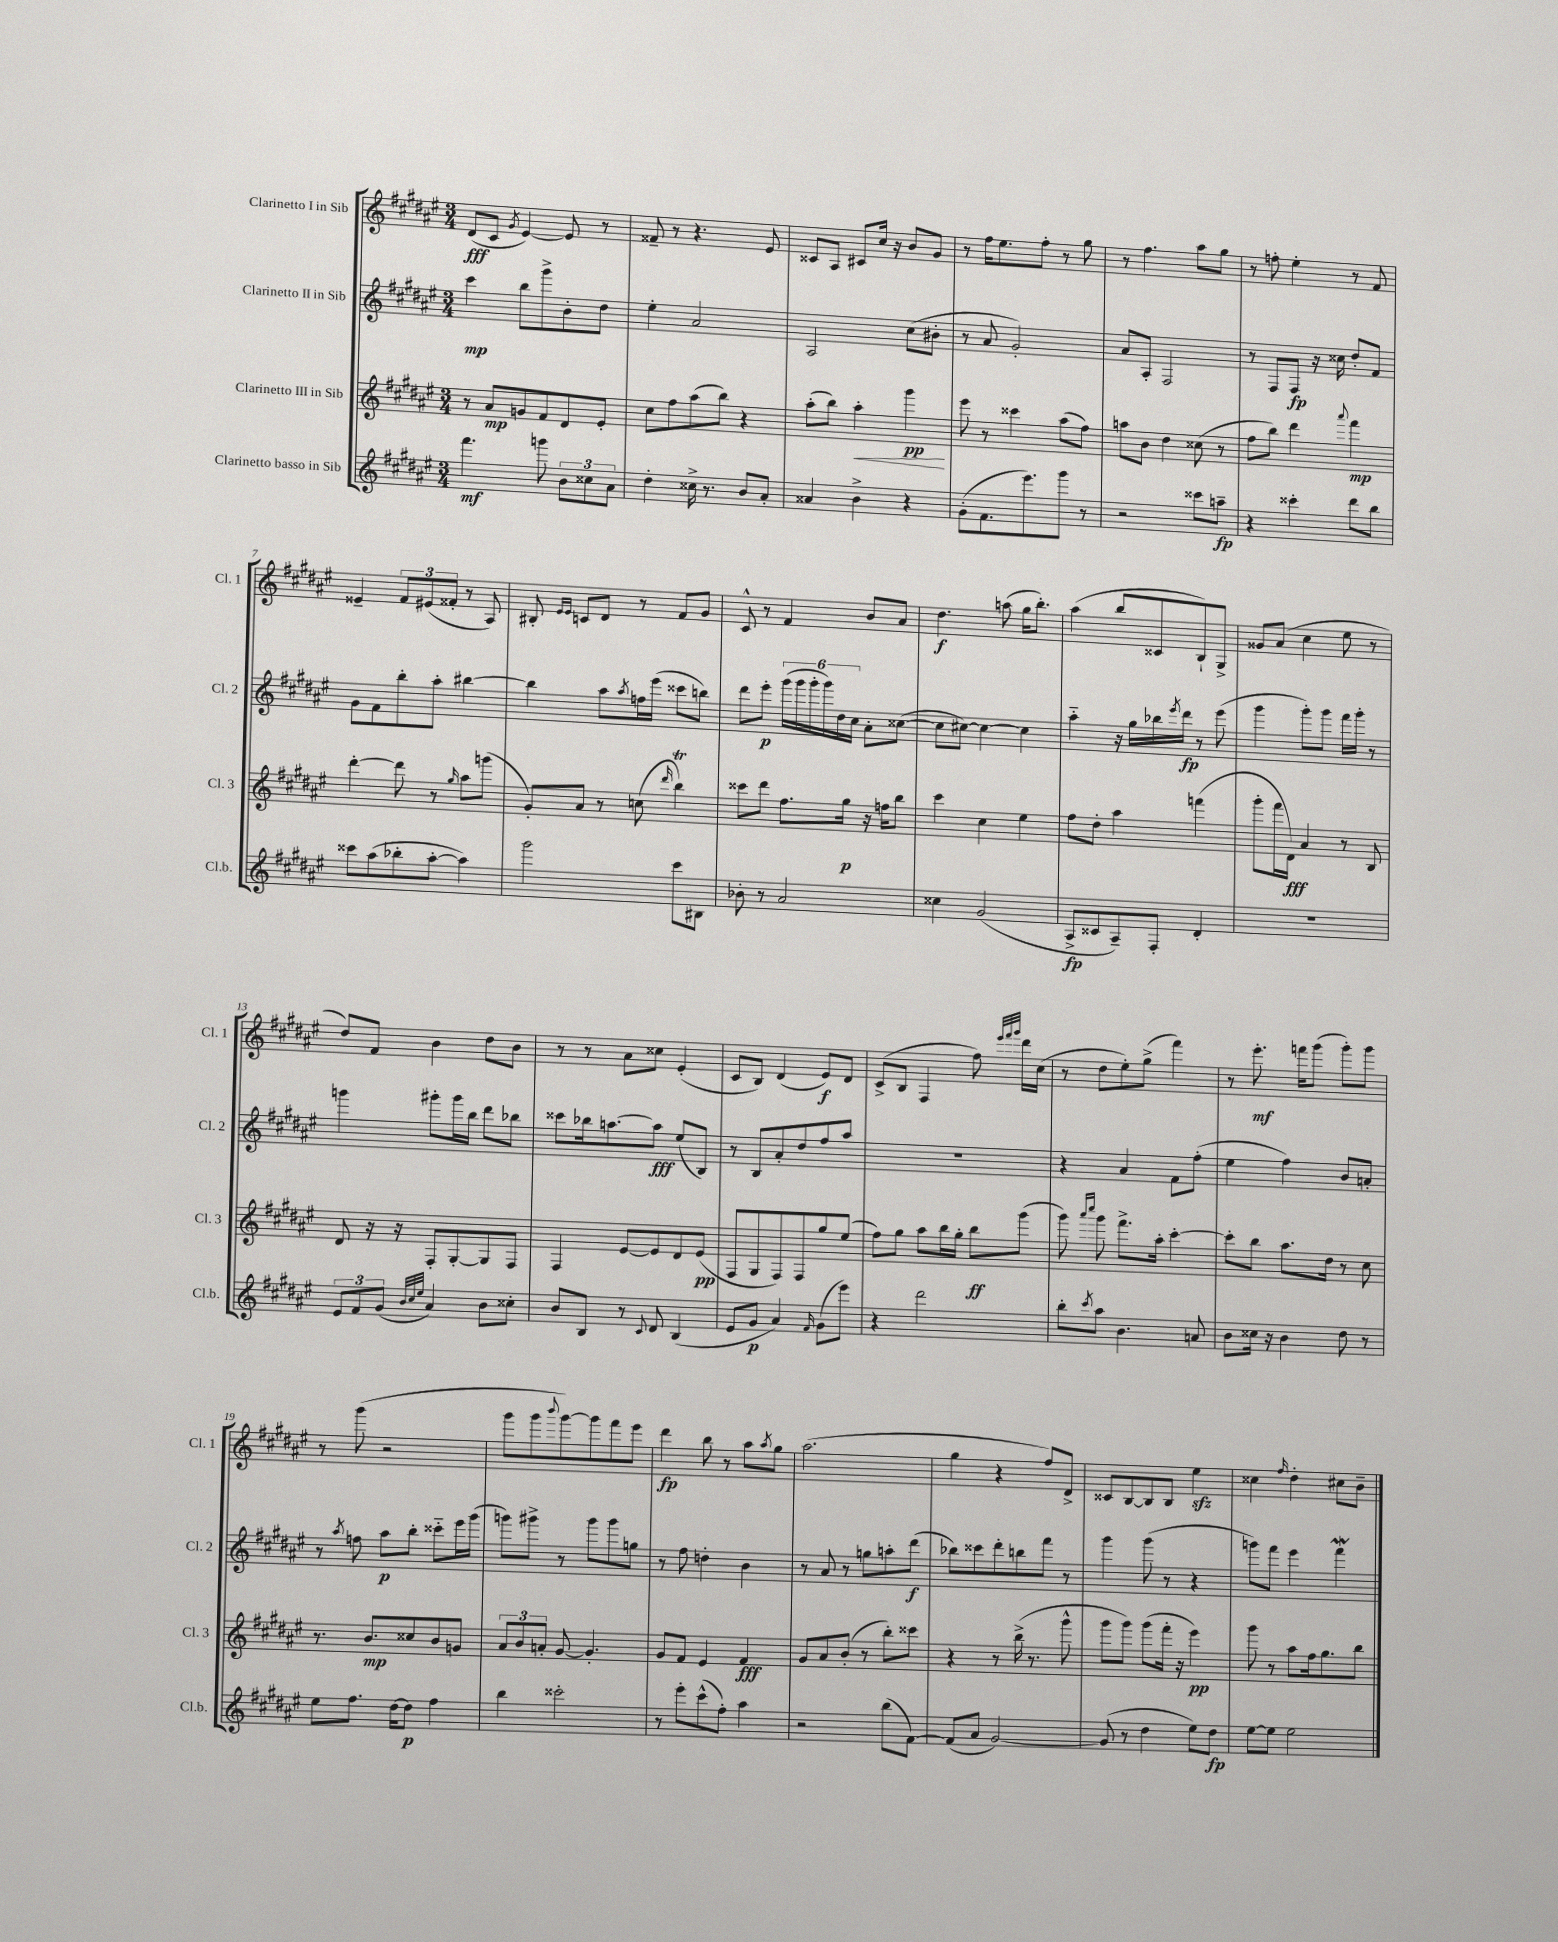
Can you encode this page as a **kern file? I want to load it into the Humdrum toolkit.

**kern	**kern	**kern	**kern
*staff4	*staff3	*staff2	*staff1
*clefG2	*clefG2	*clefG2	*clefG2
*k[f#c#g#d#a#e#]	*k[f#c#g#d#a#e#]	*k[f#c#g#d#a#e#]	*k[f#c#g#d#a#e#]
*M3/4	*M3/4	*M3/4	*M3/4
4.fff#	8r	4ccc#	(8d#
.	8a#	.	8c#
.	.	.	8qg#
.	8g	8bb	[4e#)
8ggg	8f#	8ggg#^	.
12b	8d#	8b'	8e#]
12cc##	.	.	.
.	8e#'	8dd#	8r
12a#	.	.	.
=	=	=	=
4dd#'	8cc#	4ee#'	8f##~
.	8ff#	.	8r
16cc##^	(8aa#	2a#	4.r
8.r	.	.	.
.	8bb)	.	.
8b	4r	.	.
8a#'	.	.	8e#
=	=	=	=
4a##	(8aa#'	2A#	8c##
.	8bb)	.	8A#
4b^	4aa#'	.	8c#
.	.	.	16cc#
.	.	.	16r
4r	4ggg#	(8cc#	8b
.	.	8b#'	8g#
=	=	=	=
(8g#'	8eee#	8r	8r
8.f#	8r	8a#	16ff#
.	.	.	8.ee#
.	4ccc##	2g#')	.
8.eee#)	.	.	.
.	.	.	8ff#'
8ggg#	(8aa#	.	8r
8r	8ff#)	.	8gg#
=	=	=	=
2r	8aa	8a#	8r
.	8b	8A#'	4.ff#
.	4dd#	2F#	.
8ccc##	(8cc##	.	8aa#
8aa~	8r	.	8gg#
=	=	=	=
4r	8ff#	8r	8r
.	8bb)	8F#	8ff'
4ccc##'	4ddd#	8F#	4ee#'
.	.	16r	.
.	.	16cc##	.
.	8qqaaa#	.	.
8ddd#	4fff#	8dd#'	8r
8bb	.	8f#	8f#
=	=	=	=
8ccc##	[4ddd#'	8g#	4e##~
(8aa#	.	8f#	.
8bb-'	8ddd#]	8bb'	12f#
.	.	.	(12e#
[8aa#'	8r	8aa#'	.
.	.	.	12f##'
.	16qqgg#	.	.
4aa#])	8aa#	[4bb#	8r
.	(8ggg	.	8A#)
=	=	=	=
2ggg#	8g#')	4bb#]	8B#'
.	.	.	16qqe#
.	.	.	16qqe#
.	8a#	.	8c
.	8r	8aa#	8d#
.	.	8qaa#	.
.	(8cc	16ff	8r
.	.	(16eee#	.
.	16qqddd#	.	.
8ccc#	4bb)	8ccc##	8f#
8B#	.	8bb)	8g#
=	=	=	=
8b-'	8ccc##	8ddd#	8c#^^
8r	8ddd#	8eee#'	8r
2a#	8.ff#	(24ggg#	4f#
.	.	24ggg#	.
.	.	24ggg#'	.
.	.	24ggg#)	.
.	.	24dd#	.
.	16gg#	.	.
.	.	24cc#	.
.	16r	8a#'	8b
.	16ff	.	.
.	8bb	([8cc##	8a#
=	=	=	=
4cc##	4ccc#	8cc##]	4.dd#
.	.	[8cc#)	.
(2g#	4cc#	4cc#_	.
.	.	.	(8aa
.	4ee#	4cc#]	16gg#
.	.	.	8.bb')
=	=	=	=
8A#^	8ff#	4aa#'~	(4aa#
8c##	8dd#'	.	.
8A#~)	4aa#	16r	8bb
.	.	16gg#	.
8F#'	.	16bb-	8c##
.	.	8qeee#	.
.	.	16ddd#	.
4d#'	(4fff	8r	8B`)
.	.	(8eee#	8G#^
=	=	=	=
2.r	8ggg#'	4ggg#	8g##
.	16fff#	.	(8a#
.	16d#)	.	.
.	4a#	8ggg#')	4cc#
.	.	8ggg#	.
.	8r	16fff#	8ee#
.	.	16ggg#'	.
.	8B	8r	8r
=	=	=	=
12e#	8d#	4ggg	8dd#)
12f#	.	.	.
.	16r	.	8f#
(12g#	.	.	.
.	16r	.	.
32qqb	.	.	.
32qqcc#	.	.	.
32qqee#	.	.	.
4a#)	8F#'	8ggg#'	4b
.	[8G#'	16ggg#	.
.	.	16bb	.
8b	8G#]	8ddd#	8dd#
8cc##'	8F#	8bb-	8b
=	=	=	=
8b	4F#	8ccc##	8r
8B	.	16bb-	8r
.	.	[8.aa	.
8r	[8e#	.	8a#
8qqc#	.	.	.
8d#	8e#]	8aa]	8cc##
(4B	8d#	(8ee#	(4e#'
.	(8e#	8B)	.
=	=	=	=
8e#	8F#	8r	8c#
8g#	8G#	8B	8B)
4a#)	8F#)	8a#'	(4d#
.	8F#	8dd#	.
16qqf#	.	.	.
(8g#	8gg#	8ff#	8e#)
8eee#)	(8ee#	8aa#	8d#
=	=	=	=
4r	8ff#)	2.r	(8c#^
.	8gg#	.	8B
2ddd#	8aa#	.	4F#
.	16bb	.	.
.	16gg#'	.	.
.	8bb	.	8ff#)
.	.	.	32qqeee#
.	.	.	32qqfff#
.	.	.	32qqggg#
.	(8ggg#	.	16ddd#
.	.	.	(16cc#
=	=	=	=
8bb'	8ggg#)	4r	8r
.	16qqaaa#	.	.
8qccc#	16qqcccc#	.	.
8aa#	8ggg#	.	8dd#
4.b	8.fff#^	4a#	8ee#')
.	.	.	(8gg#^
.	16aa#'	.	.
.	[4ccc#'	8f#	4fff#)
8a	.	(8ff#'	.
=	=	=	=
8b	8ccc#']	4ee#	8r
16cc##	8bb	.	8.eee#'
16r	.	.	.
4b	8.aa#	4ff#)	.
.	.	.	16fff
.	.	.	(8ggg#
.	16dd#	.	.
8dd#	8r	8b	8ggg#')
8r	8cc#	8a'	8ggg#
=	=	=	=
8ee#	8.r	8r	8r
.	.	8qaa#	.
8.ff#	.	8ff	(8ggg#
.	8.b	.	.
.	.	8aa#	2r
[16dd#	.	.	.
8dd#]	8cc##	8bb'	.
4ff#	8b	8ccc##'~	.
.	8g	16eee#	.
.	.	(16ggg#	.
=	=	=	=
4bb	12a#	8ggg)	8ggg#
.	12b	.	.
.	.	8ggg#^	8ggg#
.	12a'	.	.
.	.	.	8qqbbb
2ccc##'	[8g#	8r	[8ggg#)
.	4.g#']	8ggg#	8ggg#]
.	.	8ggg#	8fff#
.	.	8gg	8eee#
=	=	=	=
8r	8g#	8r	4ddd#
8eee#'	8f#	8ff#	.
(8ccc#^^	4e#	4dd'	8bb
8ff#')	.	.	8r
4aa#	4f#	4b	8aa#
.	.	.	8qaa#
.	.	.	8gg#
=	=	=	=
2r	8g#	8r	(2.aa#
.	8a#	8a#	.
.	(8b'	8r	.
.	8r	8gg	.
(8bb	8bb')	8aa'	.
[8f#)	8ccc##	(8ddd#	.
=	=	=	=
(8f#]	4r	8bb-)	4gg#
8a#	.	8ccc##	.
[2g#)	8r	8ddd#'	4r
.	(16bb^	8bb	.
.	8.r	.	.
.	.	8fff#	8ff#)
.	8ggg#^^	8r	8d#^
=	=	=	=
(8g#]	8ggg#	4ggg#	8c##
8r	8ggg#)	.	[8B
4dd#	(8ggg#	(8ggg#	8B]
.	16fff#'	8r	8B
.	16r	.	.
8ee#)	4eee#)	4r	4ee#
8dd#	.	.	.
=	=	=	=
[8ee#	8ggg#	8ggg)	4cc##
8ee#]	8r	8fff#	.
.	.	.	16qqff#
2ee#	8aa#	4eee#	4dd#'
.	16ff#	.	.
.	8.gg#	.	.
.	.	4fff#	8cc#
.	8bb	.	8b~
==	==	==	==
*-	*-	*-	*-
